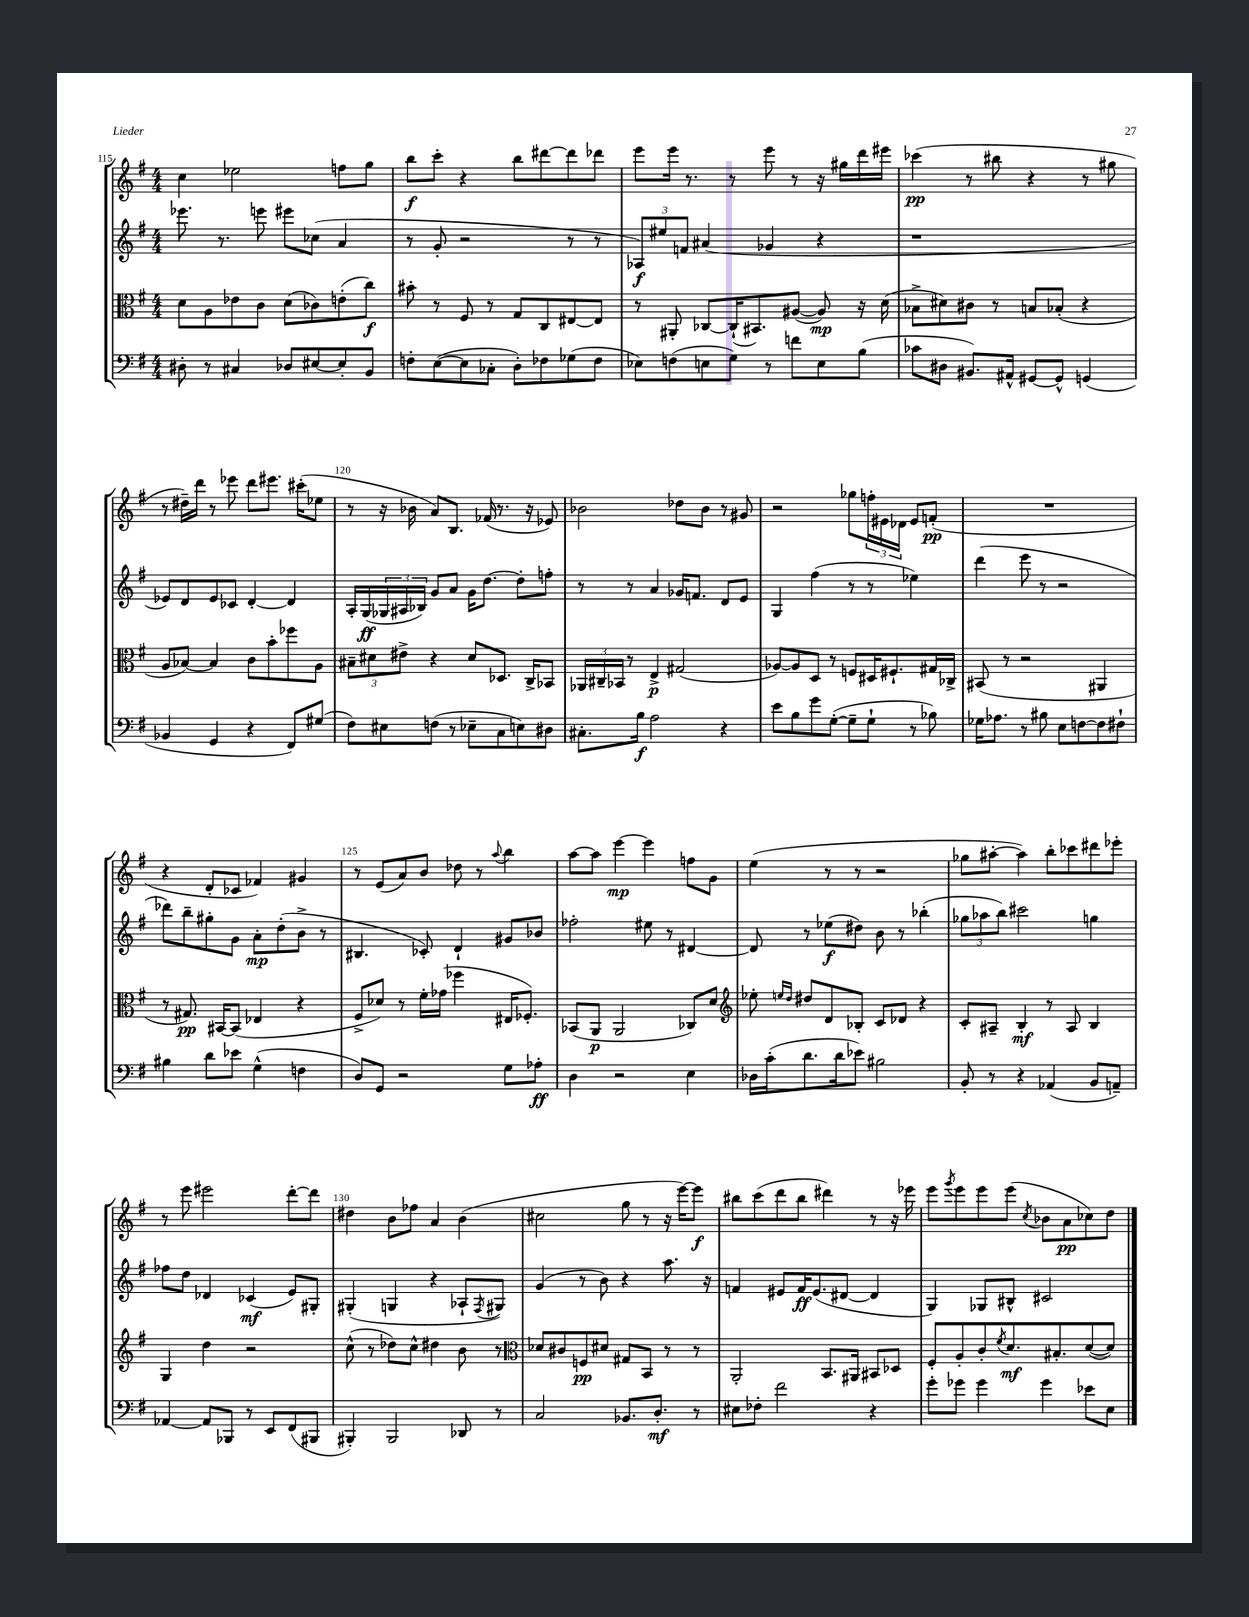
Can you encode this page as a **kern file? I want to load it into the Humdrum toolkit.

**kern	**dynam	**kern	**dynam	**kern	**dynam	**kern	**dynam
*part4	*part4	*part3	*part3	*part2	*part2	*part1	*part1
*staff4	*staff4	*staff3	*staff3	*staff2	*staff2	*staff1	*staff1
*clefF4	*	*clefC3	*	*clefG2	*	*clefG2	*
*k[f#]	*	*k[f#]	*	*k[f#]	*	*k[f#]	*
*M4/4	*	*M4/4	*	*M4/4	*	*M4/4	*
=115	=115	=115	=115	=115	=115	=115	=115
8D#X'\	.	8d\L	.	8.eee-X\	.	4cc\	.
8r	.	8A\	.	.	.	.	.
.	.	.	.	8.r	.	.	.
4C#X/	.	8e-X\	.	.	.	2ee-X\	.
.	.	8c\J	.	8eeen\	.	.	.
8D-X/L	.	(8d\L	.	8eee#X\L	.	.	.
[8E#X/	.	8c-X\)	.	(8cc-X\J	.	.	.
8E#'/]	.	(8en'\	.	4a/	.	8ffn\L	.
8BB/J	.	8cc\J)	f	.	.	8gg\J	.
=116	=116	=116	=116	=116	=116	=116	=116
8Fn'\L	.	8b#X'\	.	8r	.	8bb\L	f
([8E\	.	8r	.	8g'/	.	8ccc'\J	.
8E\]	.	8F#/	.	2r	.	4r	.
8C-X'\J	.	8r	.	.	.	.	.
8D'\L)	.	8G/L	.	.	.	8bb\L	.
8F-X\	.	8C/	.	.	.	[8ddd#X\	.
(8G-X\	.	[8E#X/	.	8r	.	8ddd#\]	.
8F-\J	.	8E#/J]	.	8r	.	8ddd-X\J	.
=117	=117	=117	=117	=117	=117	=117	=117
8E-X\L)	.	8r	.	12A-X/L)	f	8eee\L	.
.	.	.	.	12ee#X/	.	.	.
(8Fn\	.	8AA#X'/	.	.	.	16eee\Jk	.
.	.	.	.	12fn/J	.	.	.
.	.	.	.	.	.	8.r	.
8En\	.	[8C-X/L	.	(4a#X/	.	.	.
8G\J)	.	(16C-`/K]	.	.	.	8r	.
.	.	8.BB#X/)	.	.	.	.	.
8r	.	.	.	4g-X/	.	8eee\	.
8fn\L	.	([8A#X/J	.	.	.	8r	.
8E\	.	8A#/])	mp	4r	.	16r	.
.	.	.	.	.	.	16gg#X\LL	.
(8B\J	.	16r	.	.	.	16ddd\	.
.	.	(16d\	.	.	.	16eee#X\JJ	.
=118	=118	=118	=118	=118	=118	=118	=118
8c-X\L	.	8B-X^\L	.	1r	.	(4ccc-X\	pp
8D#X\J	.	8d#X\)	.	.	.	.	.
8.BB#X/L)	.	8c#X\J	.	.	.	8r	.
.	.	8r	.	.	.	8bb#X\	.
16AA#X^^/Jk	.	.	.	.	.	.	.
[8GG#X/L	.	8Bn/L	.	.	.	4r	.
8GG#^^/J]	.	(8B-X'/J	.	.	.	.	.
(4GGn/	.	4r	.	.	.	8r	.
.	.	.	.	.	.	8gg#X\	.
!!LO:LB:g=z
=119	=119	=119	=119	=119	=119	=119	=119
4BB-X/	.	8A/L	.	8e-X/L)	.	8r	.
.	.	[8B-X/J)	.	8d/	.	16dd#X~\LL)	.
.	.	.	.	.	.	16ddd\JJ	.
4GG/	.	4B-/]	.	8e-/	.	8r	.
.	.	.	.	8c-X/J	.	8eee-X\	.
4r	.	8c\L	.	[4d'/	.	8ddd\L	.
.	.	8b'\	.	.	.	8.eee#X\J	.
8FF#/L)	.	8ff-X\	.	4d/]	.	.	.
.	.	.	.	.	.	(16ccc#X'\KL	.
(8G#X/J	.	8A\J	.	.	.	8ee-X\J	.
=120	=120	=120	=120	=120	=120	=120	=120
8F#\L)	.	12B#X~\L	.	16A'/LL	.	8r	.
.	.	.	.	(16G/	ff	.	.
.	.	12d#X\	.	.	.	.	.
8E#X\	.	.	.	24G-X/	.	16r	.
.	.	12e#X^\J	.	24A#X/	.	.	.
.	.	.	.	.	.	16b-X\	.
.	.	.	.	24B-X/JJ)	.	.	.
(8Fn\J	.	4r	.	8g/L	.	8a/L)	.
8r	.	.	.	8a/J	.	8.B/J	.
8E-X~\L	.	8d#/L	.	16g\KL	.	.	.
.	.	.	.	[8.dd\J	.	(16f-X/	.
8C\	.	8.D-X/J	.	.	.	8.r	.
8En\)	.	.	.	8dd'\L]	.	.	.
.	.	16C^/KL	.	.	.	16r	.
8D#X\J	.	8BB-X/J	.	8ffn'\J	.	8e-X/)	.
=121	=121	=121	=121	=121	=121	=121	=121
8.C#X'\L	.	24AA-X/LL	.	8r	.	2b-X\	.
.	.	24C#X~/	.	.	.	.	.
.	.	24BB-X/JJ	.	.	.	.	.
.	.	8r	.	8r	.	.	.
16B\Jk	f	.	.	.	.	.	.
2A\	.	4E^/	p	4a/	.	.	.
.	.	(2G#X/	.	16g-X/KL	.	8dd-X\L	.
.	.	.	.	8.fn/J	.	.	.
.	.	.	.	.	.	8b-\J	.
4r	.	.	.	8d/L	.	8r	.
.	.	.	.	8e/J	.	8g#X/	.
=122	=122	=122	=122	=122	=122	=122	=122
8e\L	.	[8A-X/L)	.	4G/	.	2r	.
8B\	.	8A-/]	.	.	.	.	.
8g\	.	8D/J	.	(4ff#\	.	.	.
([8G'\J	.	8r	.	.	.	.	.
8G~\L]	.	8Fn/L	.	8r	.	8gg-X\L	.
8G`\J	.	16D#X/K	.	8r	.	24ffn'\L	.
.	.	.	.	.	.	24e#X\	.
.	.	8.F#X`/	.	.	.	.	.
.	.	.	.	.	.	24d-X\JJ	.
8r	.	.	.	4ee-X\)	.	8e#/L	.
8B-X\)	.	16G#X/L	.	.	.	(8fn'/J	pp
.	.	16C-X^/JJ	.	.	.	.	.
=123	=123	=123	=123	=123	=123	=123	=123
16G-X\KL	.	(8BB#X/	.	(4ddd\	.	1r	.
8.A-X\J	.	.	.	.	.	.	.
.	.	8r	.	.	.	.	.
8r	.	2r	.	8eee\	.	.	.
8B#X\	.	.	.	8r	.	.	.
8E\L	.	.	.	2r	.	.	.
[8Fn\	.	.	.	.	.	.	.
8F\]	.	4AA#X/	.	.	.	.	.
8F#X`\J	.	.	.	.	.	.	.
!!LO:LB:g=z
=124	=124	=124	=124	=124	=124	=124	=124
4B#X\	.	8r	.	8ddd-X\L)	.	4r	.
.	.	8.G#X/)	pp	8bb~\	.	.	.
8d\L	.	.	.	8gg#X'\	.	8d'/L	.
.	.	[16BB#X/KL	.	.	.	.	.
8e-X\J	.	(8BB#/J]	.	8g\J	.	8c-X/J	.
(4G^^\	.	4E-X/	.	8a'\L	mp	4f-X/)	.
.	.	.	.	(8dd'\	.	.	.
4Fn\	.	4r	.	8b^\J	.	4g#X/	.
.	.	.	.	8r	.	.	.
=125	=125	=125	=125	=125	=125	=125	=125
8D/L)	.	8F#^/L	.	4.B#X/	.	8r	.
8GG/J	.	8d-X/J)	.	.	.	(8e/L	.
2r	.	8r	.	.	.	8a/)	.
.	.	16f#'\LL	.	8c-X'/)	.	8b/J	.
.	.	(16g-X\JJ	.	.	.	.	.
.	.	4ff-X\	.	4d`/	.	8dd-X\	.
.	.	.	.	.	.	8r	.
.	.	.	.	.	.	8qqaa/	.
8G\L	.	16E#X/KL	.	8g#X/L	.	4bb\	.
.	.	8.F-X'/J)	.	.	.	.	.
8A-X'\J	ff	.	.	8b-X/J	.	.	.
=126	=126	=126	=126	=126	=126	=126	=126
4D\	.	(8BB-X/L	.	2ff-X'\	.	[8aa\L	.
.	.	8AA/J	p	.	.	8aa\J]	.
2r	.	2AA/	.	.	.	[4eee\	mp
.	.	.	.	8ee#X\	.	4eee\]	.
.	.	.	.	8r	.	.	.
4E\	.	8C-X/L)	.	[4d#X/	.	8ffn\L	.
.	.	8d/J	.	.	.	8g\J	.
=127	=127	=127	=127	=127	=127	=127	=127
*	*	*clefG2	*	*	*	*	*
16D-X\LL	.	8ee-X'\	.	8d#/]	.	(4ee\	.
(16c'\J	.	.	.	.	.	.	.
.	.	16qqeen/LL	.	.	.	.	.
.	.	16qqdd/JJ	.	.	.	.	.
8.d\	.	8dd#X/L	.	8r	.	.	.
.	.	8d/	.	(8ee-X\L	f	8r	.
16d\k	.	.	.	.	.	.	.
8e-X\J)	.	8B-X'/J	.	8dd#X\J)	.	8r	.
2B#X\	.	8c/L	.	8b\	.	2r	.
.	.	8d-X/J	.	8r	.	.	.
.	.	4r	.	(4bb-X'\	.	.	.
=128	=128	=128	=128	=128	=128	=128	=128
8BB'/	.	8c'/L	.	12gg-X\L	.	8gg-X\L	.
.	.	.	.	12aa-X\	.	.	.
8r	.	8A#X~/J	.	.	.	[8aa#X'\J	.
.	.	.	.	12bb\J)	.	.	.
4r	.	4B'/	mf	2ccc#X\	.	4aa#\])	.
(4AA-X/	.	8r	.	.	.	8bb'\L	.
.	.	8A#/	.	.	.	8ccc-X\	.
8BB/L	.	4B/	.	4ggn\	.	8ddd#X\	.
8AAn~/J)	.	.	.	.	.	8eee-X'\J	.
!!LO:LB:g=z
=129	=129	=129	=129	=129	=129	=129	=129
[4AA-X/	.	4G/	.	8ff-X\L	.	8r	.
.	.	.	.	8dd\J	.	8eee\	.
8AA-/L]	.	4dd\	.	4d-X/	.	2eee#X\	.
8BBB-X/J	.	.	.	.	.	.	.
8r	.	2r	.	(4c-X/	mf	.	.
8EE/L	.	.	.	.	.	.	.
(8FF#/	.	.	.	8e/L)	.	[8ddd'\L	.
8BBB#X/J	.	.	.	8G#X'/J	.	8ddd\J]	.
=130	=130	=130	=130	=130	=130	=130	=130
4BBB#X'/)	.	(8cc^^\	.	(4G#X'/	.	4dd#X\	.
.	.	8r	.	.	.	.	.
2BBB#/	.	8dd-X\L)	.	4Gn/	.	8b\L	.
.	.	8cc^^\J	.	.	.	8ff-X\J	.
.	.	4dd#X\	.	4r	.	4a/	.
8DD-X/	.	8b\	.	8A-X`/L	.	(4b\	.
.	.	.	.	8qF#/	.	.	.
8r	.	8r	.	8G#X/J)	.	.	.
=131	=131	=131	=131	=131	=131	=131	=131
*	*	*clefC3	*	*	*	*	*
2C/	.	8d-X/L	.	(4g/	.	2cc#X\	.
.	.	8c#X/	.	.	.	.	.
.	.	8Fn/	pp	8r	.	.	.
.	.	8d#X/J	.	8b\)	.	.	.
8.BB-X/L	.	8G#X/L	.	4r	.	8gg\	.
.	.	8BB/J	.	.	.	8r	.
8.D'/J	mf	.	.	.	.	.	.
.	.	8r	.	8.aa\	.	16r	.
.	.	.	.	.	.	[16eee\KL)	.
8r	.	8r	.	.	.	8eee\J]	f
.	.	.	.	16r	.	.	.
=132	=132	=132	=132	=132	=132	=132	=132
8E#X\L	.	2AA'/	.	4fn/	.	8bb#X\L	.
8F-X'\J	.	.	.	.	.	(8ccc\	.
2f#\	.	.	.	8e#X/L	.	8ddd\	.
.	.	.	.	16f/K	ff	8bb#\J	.
.	.	.	.	(8.e#/	.	.	.
.	.	8.BB/L	.	.	.	4ddd#X\)	.
.	.	.	.	[8d#X/J	.	.	.
.	.	16AA#X/Jk	.	.	.	.	.
4r	.	8BB#X/L	.	4d#/]	.	8r	.
.	.	8D-X/J	.	.	.	16r	.
.	.	.	.	.	.	16eee-X\	.
=133	=133	=133	=133	=133	=133	=133	=133
8g'\L	.	8F#'/L	.	4G/)	.	8eee\L	.
.	.	.	.	.	.	8qggg/	.
8g-X\J	.	8A'/	.	.	.	8eee\	.
4g-\	.	8c'/	.	8G-X/L	.	8eee\	.
.	.	8qf#/	.	.	.	.	.
.	.	8.d/	mf	8B#X^^/J	.	(8eee\J	.
.	.	.	.	.	.	8qcc/	.
4g-\	.	.	.	2c#X/	.	8b-X\L	.
.	.	8.B#X'/	.	.	.	.	.
.	.	.	.	.	.	8a\	pp
8e-X\L	.	([8d/	.	.	.	8cc-X\)	.
8E\J	.	8d/J])	.	.	.	8dd\J	.
==	==	==	==	==	==	==	==
*-	*-	*-	*-	*-	*-	*-	*-
